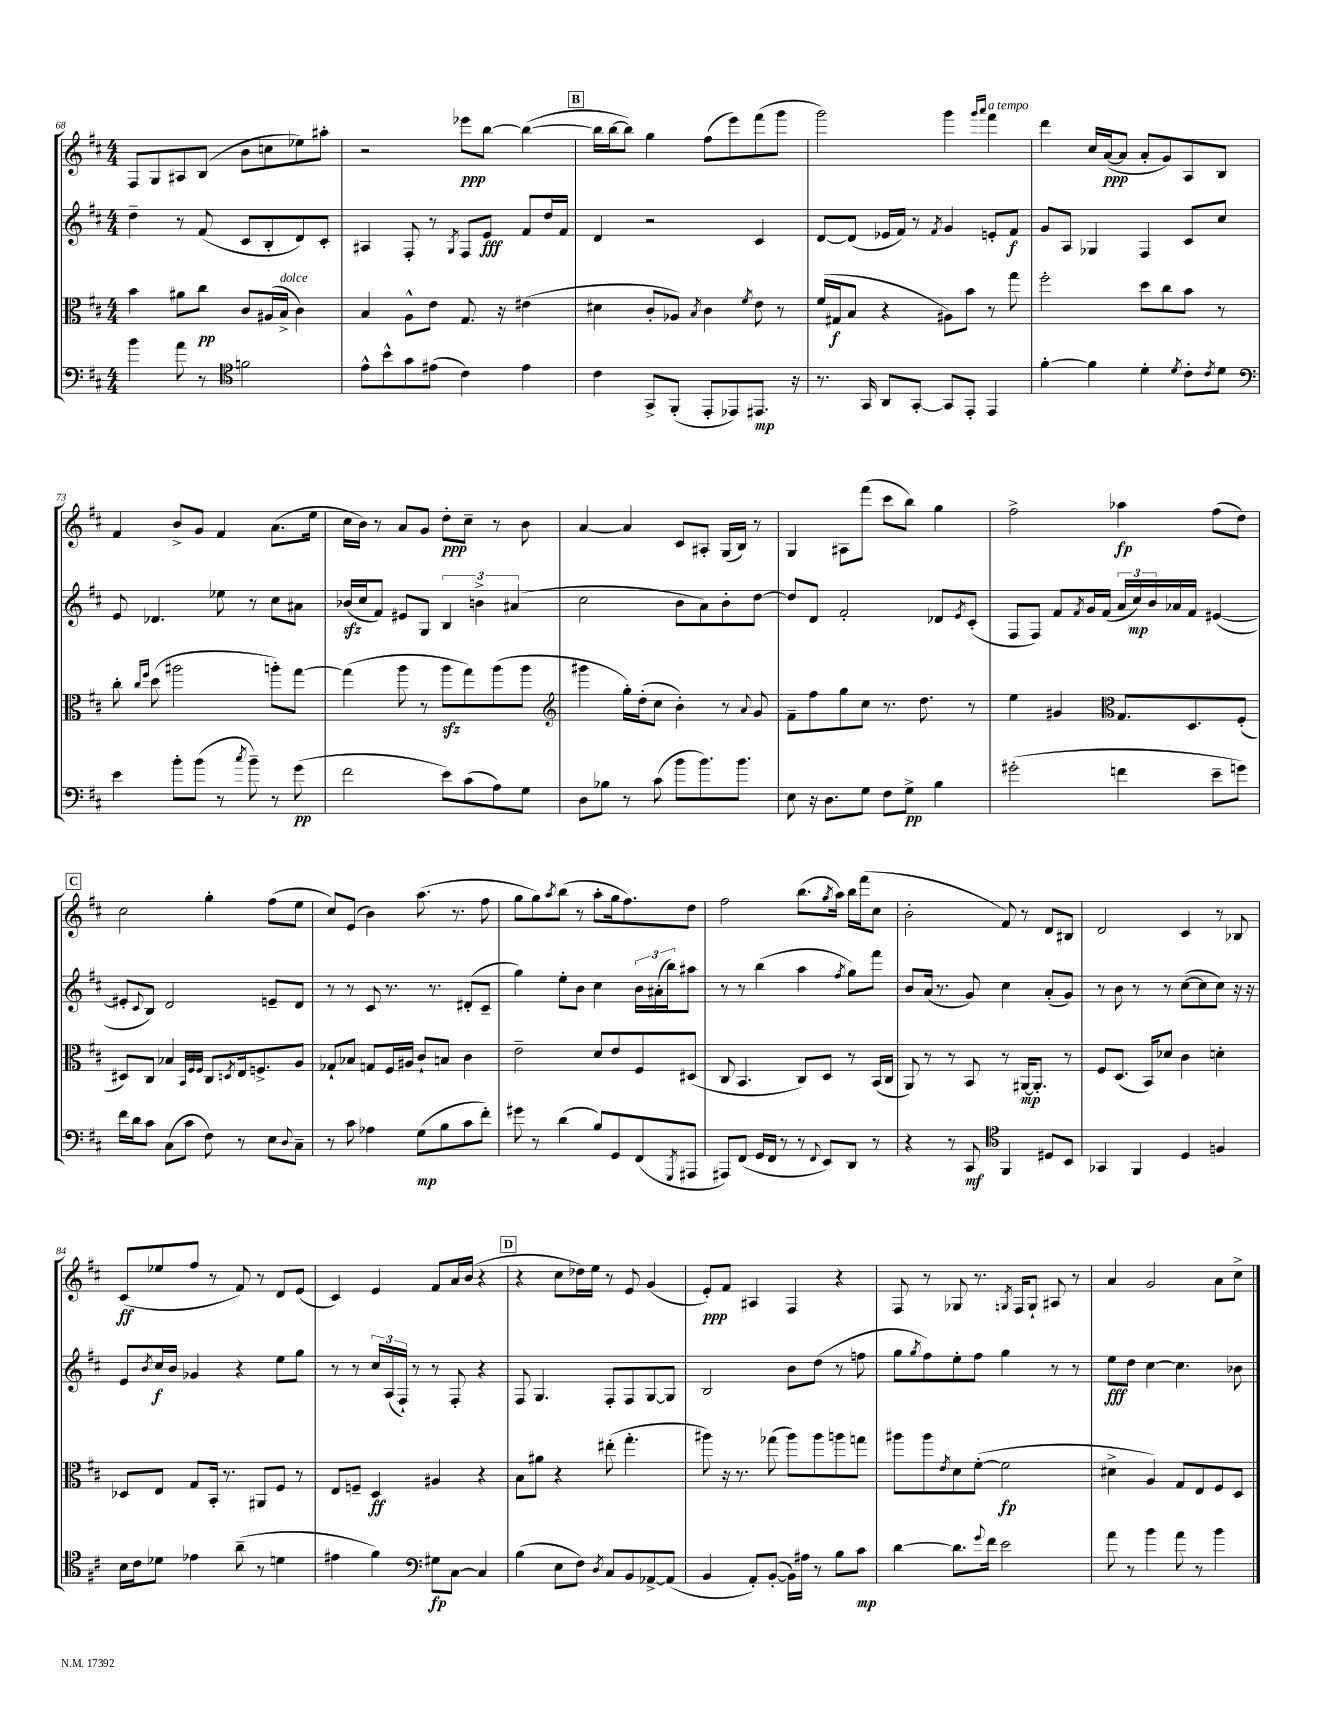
<<
\new StaffGroup <<
\new Staff = "s0" {
    \clef treble \key d \major \numericTimeSignature \time 4/4
    fis8 g8 ais8 b8( b'8 c''8 ees''8) ais''8-. |
    r2 ees'''8\ppp b''8~ b''4~( |
    \mark \markup { \box "B" } b''16 b''16~ b''8) g''4 fis''8( e'''8) fis'''8( g'''8 |
    g'''2) g'''4 \grace { g'''16 a'''16 } fis'''4^\markup { \italic "a tempo" } |
    d'''4 cis''16 a'16~\ppp( a'8 a'8-. g'8) a8 b8 |
    fis'4 b'8-> g'8 fis'4 a'8.( e''16 |
    cis''16 b'16) r8 a'8 g'8 d''8-.\ppp cis''8-- r8 b'8 |
    a'4~ a'4 cis'8 ais8-. g16( b16) r8 |
    g4 ais8 fis'''8( cis'''8 b''8) g''4 |
    fis''2-> aes''4\fp fis''8( d''8) |
    \mark \markup { \box "C" } cis''2 g''4-. fis''8( e''8 |
    cis''8) e'8( b'4) a''8.( r8. fis''8 |
    g''8 g''8) \acciaccatura { a''8 } b''8( r8 a''8-. g''16 fis''8.) d''8 |
    fis''2 b''8.( \acciaccatura { g''8 } a''16) b''16 fis'''16( cis''8 |
    b'2-. fis'8) r8 d'8 bis8 |
    d'2 cis'4 r8 bes8 |
    cis'8\ff( ees''8 fis''8 r8 fis'8) r8 d'8 e'8( |
    cis'4) e'4 fis'8 a'16 b'16( r4 |
    \mark \markup { \box "D" } r4 cis''8 des''16) e''16 r8 e'8 g'4( |
    e'8-.\ppp) fis'8 ais4 fis4 r4 |
    fis8 r8 ges8 r8. \acciaccatura { g8 } fis16 g8-! ais8 r8 |
    a'4 g'2 a'8 cis''8-> \bar "|." |
}
\new Staff = "s1" {
    \clef treble \key d \major \numericTimeSignature \time 4/4
    d''4-- r8 fis'8( cis'8 b8-. d'8) cis'8-. |
    ais4 fis8-. r8 \acciaccatura { g8 } fis8 e'8\fff fis'8 d''16 fis'16 |
    \mark \markup { \box "B" } d'4 r2 cis'4 |
    d'8~ d'8( ees'16 fis'16) r8 \acciaccatura { fis'8 } g'4 e'8-. fis'8\f |
    g'8 a8 ges4 fis4 cis'8 cis''8 |
    e'8 des'4. ees''8 r8 cis''8 ais'8 |
    bes'16\sfz( cis''16 fis'8) eis'8 g8 \tuplet 3/2 { b4 b'4-> ais'4( } |
    cis''2 b'8 a'8) b'8-. d''8~ |
    d''8 d'8 fis'2-. des'8 \acciaccatura { e'8 } cis'8-.( |
    fis8 fis8) fis'8 \acciaccatura { fis'8 } g'16 fis'16( \tuplet 3/2 { a'16 cis''16\mp) b'16 } aes'16 fis'16 eis'4~( |
    \mark \markup { \box "C" } eis'8-. \appoggiatura { cis'8 } b8) d'2 e'8-- d'8 |
    r8 r8 cis'8 r8. r8. dis'8-.( cis'8-- |
    g''4) e''8-. b'8 cis''4 \tuplet 3/2 { b'16 ais'16-.( b''16) } ais''8 |
    r8 r8 b''4( a''4 \acciaccatura { fis''8 } g''8) fis'''8 |
    b'8 a'16( r8. g'8) cis''4 a'8-.( g'8) |
    r8 b'8 r8 r8 cis''8~( cis''8 cis''8) r16 r16 |
    e'8 \acciaccatura { b'8 } cis''16\f b'16 ges'4 r4 e''8 g''8 |
    r8 r8 \tuplet 3/2 { cis''16 a16( fis16-!) } r8 r8 fis8-. r4 |
    \mark \markup { \box "D" } fis8 g4. fis8-. fis8 g8~ g8 |
    b2 b'8 d''8( r8 f''8 |
    g''8 \acciaccatura { g''8 } fis''8) e''8-. fis''8 g''4 r8 r8 |
    e''8\fff d''8 cis''4~ cis''4. bes'8 \bar "|." |
}
\new Staff = "s2" {
    \clef alto \key d \major \numericTimeSignature \time 4/4
    b'4 ais'8 cis''8\pp cis'8 ais16( b16->^\markup { \italic "dolce" } cis'4) |
    b4 a8-^ e'8 g8. r16 eis'4( |
    \mark \markup { \box "B" } dis'4 cis'8-. aes8) \acciaccatura { b8 } cis'4 \acciaccatura { fis'8 } e'8 r8 |
    fis'16( gis16\f b8 r4 ais8) b'8 r8 g''8 |
    fis''2-. d''8 cis''8 b'8 r8 |
    cis''8-. \grace { cis''16 fis''16 } d''8( ais''2 a''8-.) g''8~ |
    g''4( a''8 r8 a''8\sfz g''8) a''8( a''8 |
    \clef treble gis'''4 g''16-.) d''16-.( cis''8 b'4-.) r8 \appoggiatura { a'8 } g'8 |
    fis'8-- fis''8 g''8 cis''8 r8. d''8. r8 |
    e''4 gis'4 \clef alto g8. d8. fis8-.( |
    \mark \markup { \box "C" } dis8) cis8 bes4 \grace { b,32 fis32 fis32 } cis8 \acciaccatura { d8 } e16 f8.-> a8 |
    ges8-! bes8 g8 fis16 ais16 cis'8-! b8 cis'4 |
    e'2-- d'8 e'8 fis8 dis8( |
    cis8 b,4. cis8) d8 r8 b,16( cis16 |
    a,8) r8 r8 b,8 r8 ais,16~\mp ais,8.-. r8 |
    fis8 d8.( b,16) des'8 cis'4 d'4-. |
    des8 e8 g8 b,16-. r8. ais,8 fis8 r8 |
    e8 f8-- d4\ff ais4 r4 |
    \mark \markup { \box "D" } b8 ais'8 r4 eis''8-.( g''4.-. |
    ais''8) r16 r8. ges''8( ais''8) ais''8 a''8 g''8 |
    ais''8 ais''8 \acciaccatura { e'8 } d'8 fis'8~-.( fis'2\fp |
    dis'4-> a4) g8 e8 fis8 d8 \bar "|." |
}
\new Staff = "s3" {
    \clef bass \key d \major \numericTimeSignature \time 4/4
    b'4 a'8 r8 \clef tenor f'2 |
    e'8-^ b'8-^ g'8 eis'8( cis'4) eis'4 |
    \mark \markup { \box "B" } cis'4 g,8-> fis,8-.( e,8-. ees,8) eis,8.\mp r16 |
    r8. g,16 a,8 g,8~-. g,8 e,8-. e,4 |
    fis'4~-. fis'4 d'4-. \acciaccatura { d'8 } cis'8-. \acciaccatura { cis'8 } d'8 |
    \clef bass e'4 b'8-. b'8( r8 \acciaccatura { cis''8 } b'8--) r8 g'8\pp( |
    fis'2 e'8) cis'8( a8) g8 |
    d8 bes8 r8 cis'8( b'8 b'8.) b'8. |
    e8 r16 d8. g8 fis8 g8->\pp b4 |
    gis'2-.( f'4 e'8-- g'8) |
    \mark \markup { \box "C" } fis'16 d'16 cis'8 cis8( cis'8 fis8) r8 e8 \appoggiatura { d8 } cis8-- |
    r8 cis'8 aes4 g8\mp( b8 cis'8 fis'8-.) |
    gis'8 r8 d'4( b8) g,8 fis,8( \acciaccatura { g,,8 } ais,,8 |
    ais,,8) fis,8( g,16 fis,16 r8 r8 \appoggiatura { fis,8 } e,8) d,8 r8 |
    r4 r8 cis,8\mf \clef tenor fis,4 dis8 b,8 |
    ges,4 fis,4 d4 f4 |
    b16 cis'16 des'8 ees'4 a'8--( r8 d'4 |
    eis'4 fis'4) \clef bass gis8\fp cis8~ cis4 |
    \mark \markup { \box "D" } b4( e8 fis8) \acciaccatura { d8 } cis8 b,8 aes,8~-> aes,8( |
    b,4 a,8-.) b,8~-.( b,16) ais16 r8 b8 cis'8\mp |
    d'4~ d'8. \appoggiatura { g'8 } fis'16 e'2 |
    a'8 r8 b'4 a'8 r8 b'4 \bar "|." |
}
>>
>>
\layout { \context { \Score currentBarNumber = #68 } }
